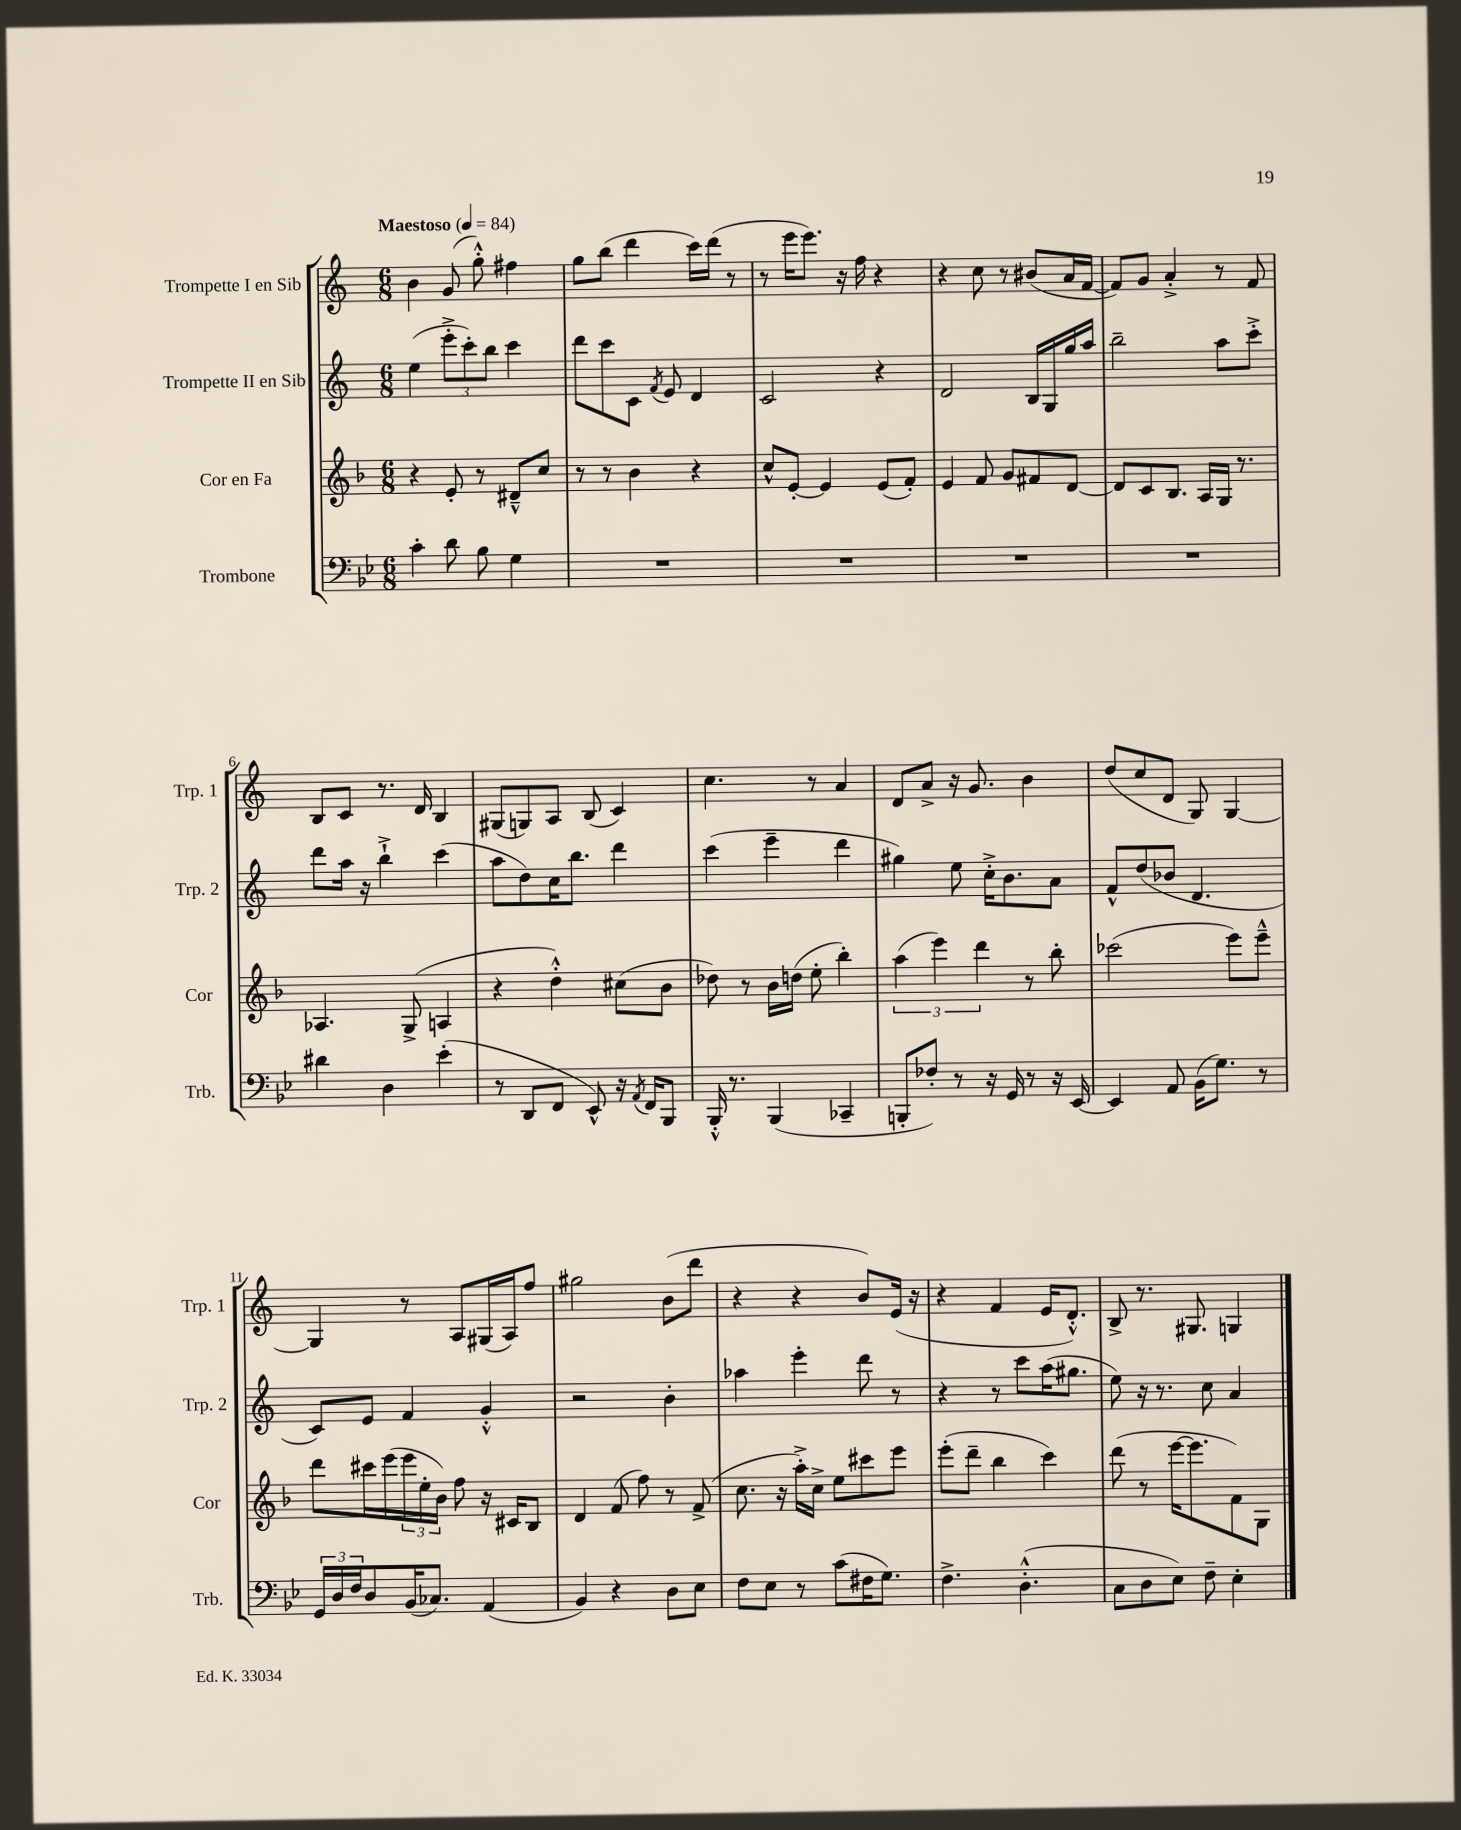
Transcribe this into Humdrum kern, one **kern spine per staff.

**kern	**kern	**kern	**kern
*staff4	*staff3	*staff2	*staff1
*clefF4	*clefG2	*clefG2	*clefG2
*k[b-e-]	*k[b-]	*k[]	*k[]
*M6/8	*M6/8	*M6/8	*M6/8
*MM84	*MM84	*MM84	*MM84
4c'	4r	(4ee	4b
8d	8e'	12eee'^	(8g
.	.	12ccc')	.
8B-	8r	.	8gg'^^)
.	.	12bb	.
4G	8d#~^^	4ccc	4ff#
.	8cc	.	.
=	=	=	=
2.r	8r	8ddd	8gg
.	8r	8ccc	(8bb
.	4b-	8c	4ddd
.	.	8qf	.
.	.	8e	.
.	4r	4d	16ccc)
.	.	.	(16ddd
.	.	.	8r
=	=	=	=
2.r	8cc^^	2c	8r
.	[8e'	.	16eee
.	.	.	8.eee)
.	4e]	.	.
.	.	.	16r
.	.	.	16ff
.	(8e	4r	4r
.	8f')	.	.
=	=	=	=
2.r	4e	2d	4r
.	8f	.	8cc
.	8g	.	8r
.	8f#	16B	(8b#
.	.	16G	.
.	[8d	16gg	16a
.	.	16aa	[16f
=	=	=	=
2.r	8d]	2bb~	8f])
.	8c	.	8g
.	8.B-	.	4a'^
.	16A	.	.
.	16G	8aa	8r
.	8.r	.	.
.	.	8ccc'^	8f
=	=	=	=
4d#	4.A-	8ddd	8B
.	.	16aa	8c
.	.	16r	.
4D	.	4bb`^	8.r
.	(8G^	.	.
.	.	.	16d
(4e-'	4A	(4ccc	4B
=	=	=	=
8r	4r	8aa	(8G#
8DD	.	8dd)	8G)
8FF	4dd'^^)	16cc	8A
.	.	8.bb	.
8EE-^^)	.	.	(8B
16r	(8cc#	4ddd	4c)
8qAA	.	.	.
16FF	.	.	.
8BBB-	8b-	.	.
=	=	=	=
16BBB-'^^	8dd-)	(4ccc	4.cc
8.r	.	.	.
.	8r	.	.
(4BBB-	16b-	4eee~	.
.	(16dd	.	.
.	8ee'	.	8r
4CC-~	4bb-')	4ddd	4a
=	=	=	=
8BBB'	(6aa	4gg#)	8d
8F-')	.	.	8a^
.	6eee)	.	.
8r	.	8ee	16r
.	.	.	8.g
.	6ddd	.	.
16r	.	16cc'^	.
16GG	.	8.b	.
8r	8r	.	4b
16r	8bb-'	8a	.
[16EE-	.	.	.
=	=	=	=
4EE-]	(2ccc-	8f^^	(8dd
.	.	(8dd	8cc
8AA	.	8b-	8d
(16BB-	.	4.d	8G)
8.G)	.	.	.
.	8eee)	.	[4G
8r	8eee~^^	.	.
=	=	=	=
24GG	8ddd	8c)	4G]
24D	.	.	.
24F	.	.	.
8D	16ccc#	8e	.
.	(16eee	.	.
(16BB-	24eee	4f	8r
.	24ee'	.	.
8.C-)	.	.	.
.	24b-)	.	.
.	8ff	.	8A
(4AA	16r	4g'^^	(16G#
.	16c#	.	16A)
.	8B-	.	8ff
=	=	=	=
4BB-)	4d	2r	2gg#
4r	(8f	.	.
.	8ff)	.	.
8D	8r	4b'	(8b
8E-	(8f^	.	8ddd
=	=	=	=
8F	8.cc	4aa-	4r
8E-	.	.	.
.	16r	.	.
8r	16aa'^)	4eee'	4r
.	16cc^	.	.
(8c	8ee	.	.
16F#	8ccc#	8ddd	8b)
8.G)	.	.	.
.	8eee	8r	(16e
.	.	.	16r
=	=	=	=
4.F^	(8eee'	4r	4r
.	8ddd~	.	.
.	4bb-	8r	4f
(4.D'^^	.	8ccc	.
.	4ccc)	(16aa	16e
.	.	8.gg#	8.d'^^)
=	=	=	=
8C	(8ddd	8ee)	8B^
8D	8r	16r	8.r
.	.	8.r	.
8E-)	[16eee	.	.
.	8.eee]	.	8.G#
8F~	.	8cc	.
4E-'	8f)	4a	4G
.	8G	.	.
==	==	==	==
*-	*-	*-	*-
